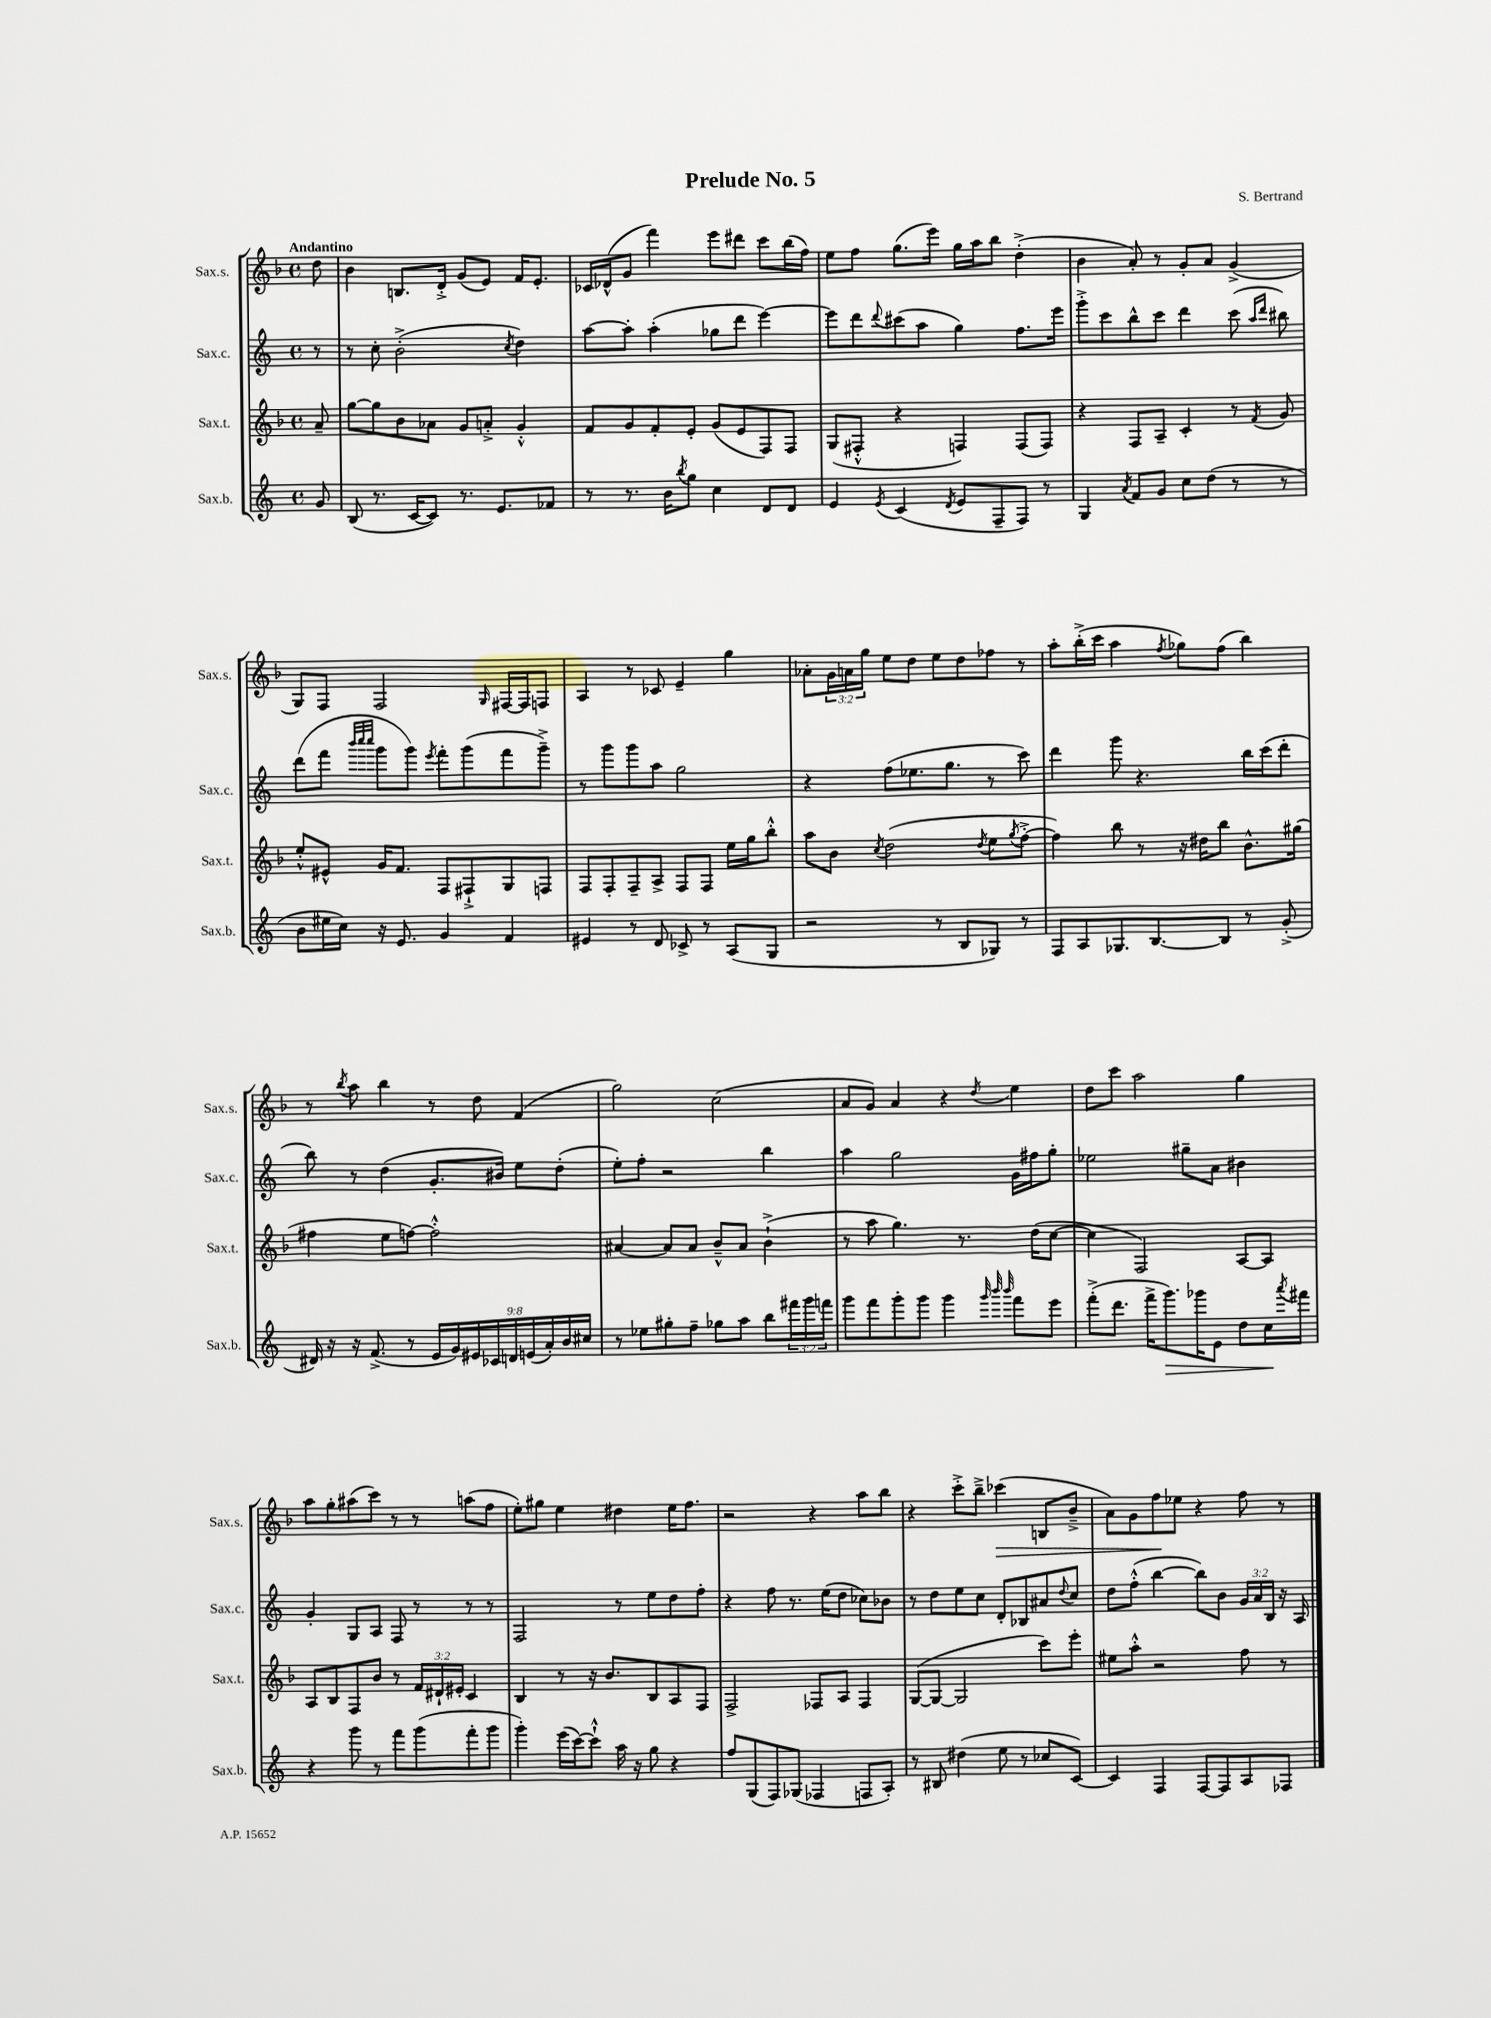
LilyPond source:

\header { title = "Prelude No. 5" composer = "S. Bertrand" }
<<
\new StaffGroup <<
\new Staff = "s0" \with { instrumentName = "Sax.s." shortInstrumentName = "Sax.s." } {
    \clef treble \key f \major \defaultTimeSignature \time 4/4 \override Staff.TupletNumber.text = #tuplet-number::calc-fraction-text \partial 8 \tempo "Andantino"
    d''8 |
    bes'4 b8. d'16-.-> g'8( e'8) f'16 e'8.-. |
    ces'16 des'16-^( g'8 f'''4) e'''8 dis'''8 c'''8 bes''16( f''16) |
    e''8 f''8 g''8.( e'''16) g''16 a''16 bes''8 d''4-.->( |
    bes'4 a'8-.) r8 g'8-. a'8 g'4->( |
    g8) f8 f2 \grace { g16 } fis16~ fis16 f8 |
    a4 r8 ces'8 e'4-- g''4 |
    aes'8-. \tuplet 3/2 { g'16 a'16 g''16 } e''8 d''8 e''8 d''8 fes''8 r8 |
    a''8-. bes''16-.->( c'''16 a''4 \acciaccatura { f''8 } ges''8) f''8( bes''4) |
    r8 \acciaccatura { bes''8 } a''8 bes''4 r8 d''8 f'4( |
    g''2) c''2( |
    a'8 g'8) a'4 r4 \acciaccatura { d''8 } e''4 |
    d''8 c'''8 a''2 g''4 |
    a''8 g''8-. ais''8( c'''8) r8 r8 a''8( f''8 |
    e''8-.) gis''8 e''4 dis''4 e''16 f''8. |
    r2 r4 a''8 bes''8 |
    r4 c'''8-.-> bes''8---> ces'''4\>( b8 bes'8---> |
    a'8) g'8 f''8\! ees''8 r4 f''8 r8 \bar "|." |
}
\new Staff = "s1" \with { instrumentName = "Sax.c." shortInstrumentName = "Sax.c." } {
    \clef treble \key c \major \defaultTimeSignature \time 4/4 \override Staff.TupletNumber.text = #tuplet-number::calc-fraction-text \partial 8
    r8 |
    r8 c''8-. b'2-.->( \acciaccatura { c''8 } d''4) |
    a''8~ a''8-. a''4-.( ges''8 d'''8 e'''4~) |
    e'''8 d'''8 \appoggiatura { d'''8 } cis'''8( a''8 g''4) f''8. e'''16 |
    g'''8-.-> c'''8 b''8-^ c'''8 d'''4 c'''8( \grace { a''16 d'''16 } bis''8) |
    d'''8( f'''8 \grace { b'''32 c''''32 c''''32 } g'''8 g'''8) \acciaccatura { e'''8 } f'''8-. g'''8( f'''8 g'''8--->) |
    r8 g'''8 g'''8 a''8 g''2 |
    r4 f''8( ees''8. g''8. r8 c'''8) |
    d'''4 g'''8 r4. b''16 c'''16( d'''8-. |
    b''8) r8 d''4( g'8.-. bis'16) e''8 d''8-.( |
    e''8-.) f''8-. r2 b''4 |
    a''4 g''2 g'16 fis''16 g''8-. |
    ees''2 gis''8-- a'8 bis'4 |
    g'4-. g8 a8 f8 r8 r8 r8 |
    f2 r8 e''8 d''8 f''8-. |
    r4 f''8 r8. e''16( d''8 ces''8) bes'8 |
    r8 d''8 e''8 c''8 d'8-. bes8 ais'8 \appoggiatura { d''8 } c''8 |
    d''8 f''8-.-^( b''4~ b''8) b'8 \tuplet 3/2 { g'16 a'16 b16 } r16 a16 \bar "|." |
}
\new Staff = "s2" \with { instrumentName = "Sax.t." shortInstrumentName = "Sax.t." } {
    \clef treble \key f \major \defaultTimeSignature \time 4/4 \override Staff.TupletNumber.text = #tuplet-number::calc-fraction-text \partial 8
    a'8-- |
    g''8~ g''8 bes'8 aes'8 g'8 a'8-.-> g'4-.-^ |
    f'8 g'8 f'8-. e'8-. g'8( e'8 f8) f8 |
    g8( fis8-.-^ r4 f4) f8( f8) |
    r4 f8 a8-- c'4-. r8 \acciaccatura { f'8 } g'8 |
    e''8-.-^ eis'8-^ g'16 f'8. f8 fis8-!-> g8 f8 |
    f8 f8-. f8-- a8-> f8 f8 e''16 g''16 bes''8-.-^ |
    a''8 bes'8 \acciaccatura { c''8 } d''2( \acciaccatura { d''8 } e''8 \acciaccatura { g''8 } f''8~-.-> |
    f''4) bes''8 r8 r16 dis''16 bes''8 bes'8.-^ gis''16( |
    fis''4 e''8 f''8~) f''2-.-^ |
    ais'4~ ais'8 ais'8 bes'8---^ ais'8 bes'4-!->( |
    r8 a''8 g''4.) r8. d''16( c''8~ |
    c''4 f2) a8~ a8 |
    a8 bes8 f8 bes'8 r8 \tuplet 3/2 { f'16 dis'16-! eis'16-. } c'4 |
    bes4 r8 r16 bes'8. bes8 a8 f8 |
    f2-> fes8 a8 fes4 |
    g8~( g8~ g2 c'''8) e'''8-. |
    eis''8 a''8-.-^ r2 f''8 r8 \bar "|." |
}
\new Staff = "s3" \with { instrumentName = "Sax.b." shortInstrumentName = "Sax.b." } {
    \clef treble \key c \major \defaultTimeSignature \time 4/4 \override Staff.TupletNumber.text = #tuplet-number::calc-fraction-text \partial 8
    g'8 |
    b8( r8. c'16~ c'8) r8. e'8. fes'8 |
    r8 r8. b'16 \acciaccatura { b''8 } g''8 c''4 d'8 d'8 |
    e'4 \acciaccatura { e'8 } c'4( \acciaccatura { d'8 } e'8 f8-- f8) r8 |
    g4 \acciaccatura { a'8 } f'8 g'8 c''8 d''8( r8 r8 |
    b'8 eis''16 c''16) r16 e'8. g'4 f'4 |
    eis'4 r8 d'8 ces'8-> r8 a8( g8 |
    r2 r8 b8 ges8) r8 |
    f8 a8 ges8. b8.~ b8 r8 g'8-.->( |
    dis'16) r16 r16 f'8.->( r8 \tuplet 9/8 { e'16 g'16) eis'16 ces'16 d'16 e'16( a'16-.) b'16 cis''16 } |
    r8 ees''8 gis''8-. f''8-- ges''8 a''8 b''8 \tuplet 3/2 { fis'''16 g'''16 f'''16 } |
    g'''8 f'''8 g'''8-. g'''8 g'''4 \grace { g'''32 b'''32 b'''32 } f'''8 e'''8 |
    f'''8-.->( d'''8. f'''16-> g'''8.\>) ges'''16 e'8 d''8 c''16\! \acciaccatura { a'''8 } fis'''16 |
    r4 g'''8 r8 f'''8 g'''8( f'''8-. g'''8 |
    g'''4-.) e'''16( c'''16~) c'''8-!-^ a''16 r16 g''8 r4 |
    f''8 g8( f8) ges8( fes4 f8 a8-.) |
    r8 bis8 dis''4( e''8 r8 ces''8 c'8~) |
    c'4 f4 f8~ f8 a8 fes8 \bar "|." |
}
>>
>>
\layout { \context { \Score \remove "Bar_number_engraver" } }
